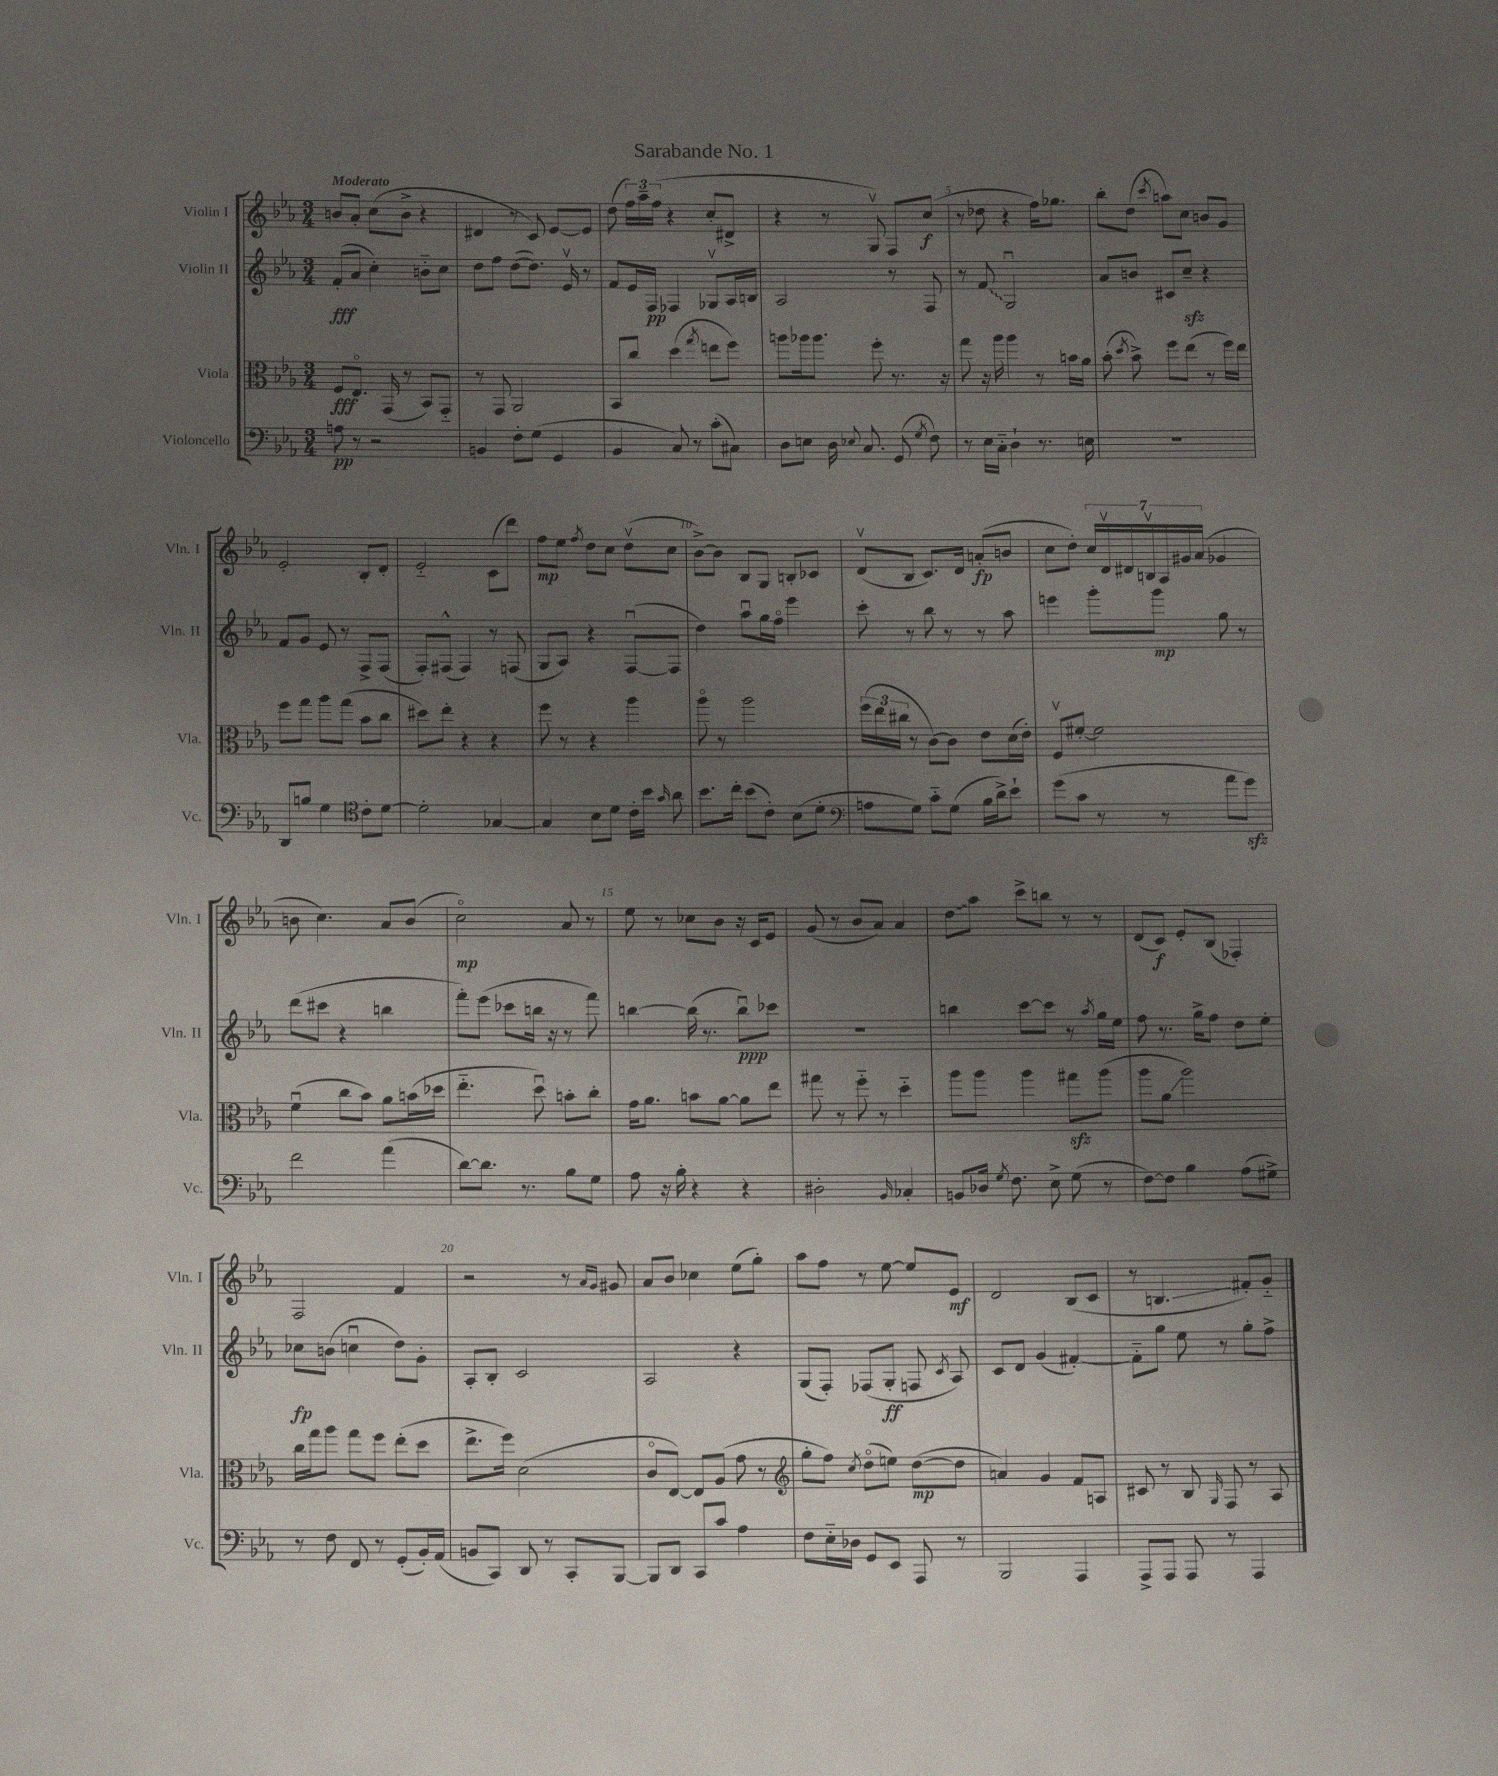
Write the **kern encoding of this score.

**kern	**kern	**kern	**kern
*staff4	*staff3	*staff2	*staff1
*clefF4	*clefC3	*clefG2	*clefG2
*k[b-e-a-]	*k[b-e-a-]	*k[b-e-a-]	*k[b-e-a-]
*M3/4	*M3/4	*M3/4	*M3/4
8A\	8F/L	(8f'/L	8b/L
8r	8.E-o/J	8a-/J	8a-'/J
2r	.	4cc'\)	(8cc\L
.	(16GG/	.	.
.	8r	.	8b^\J
.	8BB-/L)	8b'~\L	4r
.	8GG'~/J	8cc\J	.
=	=	=	=
4BB/	8r	8dd\L	4d#/
.	8GG/	8ff\J	.
8F'\L	2AA-/	([8dd\L	8r
(8G\J	.	8.dd\]J)	8c/)
4GG/	.	.	[8e-/L
.	.	16e-v/	.
.	.	8r	8e-/]J
=	=	=	=
4BB-/	8BB-/L	8f/L	(8dd\
.	8cc/J	16e-/L	24ff\LL)
.	.	.	24aa-~\
.	.	16F/JJ	.
.	.	.	(24ff\JJ
8C/)	(4dd\	4F-/	4r
8r	.	.	.
.	8qgg/	.	.
(8c'\L	8ee\L	8G-v/L	8cc'/L
8C#\J)	8ff\J)	16A-/L	8d#^/J
.	.	16B/JJ	.
=	=	=	=
8D\L	8aa\L	2A-/	4r
8E\J	16aa-\k	.	.
.	8.aa-\J	.	.
16D\	.	.	8r
8qqE-/	.	.	.
8.C/	.	.	.
.	8ff'\	.	8Gv/)
(8GG/	8.r	8r	8F/L
8qG/	.	.	.
8F\)	.	8F/	(8cc/J
.	16r	.	.
=	=	=	=
8r	8gg\	8r	8r
16E-\LL	16r	8f/	8dd-\
16C'~\JJ	16aa-\	.	.
4D`\	4aa-\	2Gu/	4r
8.r	8r	.	16ff\LK)
.	.	.	8.gg-\J
.	16b\LL	.	.
16E\	16a-\JJ	.	.
=	=	=	=
2.r	(8b-'\	8a-/L	8bb-'\L
.	8qdd/	.	.
.	8b-^\)	8b/J	(8dd\J
.	.	.	8qccc/
.	8ff\L	8c#/L	8aa\L)
.	(8ee-\J	8cc~/J	8cc\J
.	8r	4r	8b/L
.	16ff\LL)	.	8g/J
.	16ee-\JJ	.	.
=	=	=	=
8DD/L	8ff\L	8f/L	2e-'/
8B/J	8gg\J	8g/J	.
4G\	8aa-\L	8e-/	.
.	(8gg\J	8r	.
*clefC4	*	*	*
8c'\L	8b-\L	8F^/L	8B-'/L
[8d\J	8cc\J	(8F/J	8d'/J
=	=	=	=
2d'\]	8dd#\L)	8F'/L)	2e-'~/
.	8ee-'\J	(8F#^^/J	.
.	4r	4F#/)	.
[4G-/	4r	8r	(8c\L
.	.	(8F/	8ddd\J)
=	=	=	=
4G-/]	8ff\	8G/L	8ff\L
.	8r	8A-/J)	8ee-\J
.	.	.	8qff/
8B-\L	4r	4r	8dd\L
8d\J	.	.	8cc\J
16c'\LL	4aa-\	([8Fu/L	(8ddv\L
16b-\JJ	.	.	.
16qqg/	.	.	.
8a-\	.	8F/]J	8cc\J
=	=	=	=
8.b-\L	8aa-o\	4dd\)	[8b-^\L)
.	8r	.	8b-\]J
16cc'\Jk	.	.	.
(8b-\L	2aa-\	8aa-u\L	8B-/L
8c'\J)	.	16gg\L	8G/J
.	.	16ffo\JJ	.
(8B-\L	.	4eee-\	8B'/L
8d'\J	.	.	8c-/J
=	=	=	=
*clefF4	*	*	*
8A\L	(24ff\LL	8ccc'\	(8dv/L
.	24ee-\	.	.
.	24cc#\JJ	.	.
8G\J)	8r	8r	8B-/J
8c'~\L	[8c\L)	8bb-\	8.c/L)
(8G\J	8c\]J	8r	.
.	.	.	16d/Jk
16B-\LL	8e-\L	8r	(8a'/L
16d^\J)	.	.	.
8e-`\J	(16d\L	8aa-\	8b/J
.	16e-'\JJ)	.	.
=	=	=	=
(8g\L	8Fv/L	4eee\	8cc\L
8c\J	[8f#'/J	.	8dd'\J)
8r	2f#\]	8ggg'\L	28cc/LL
.	.	.	28dv/
.	.	.	28d#/
.	.	.	28Bv/
8r	.	8ggg\J	.
.	.	.	28A-/
.	.	.	28g#/
.	.	.	(28a-/JJ
8a-\L	.	8gg\	4g-/
8g\J)	.	8r	.
=	=	=	=
2f\	(4fu\	(8ddd\L	8b\
.	.	8ccc#\J	4.cc\)
.	8cc\L	4r	.
.	8b-\J)	.	.
(4a-\	8a-\L	4bb\	8a-/L
.	(16b\L	.	(8b/J
.	16dd-\JJ	.	.
=	=	=	=
[8d\L)	4.ee-'~\	8fff'\L)	2cco\)
8.d\]J	.	(8eee-\J	.
.	.	8ccc-\L	.
8.r	.	.	.
.	8ddu\)	16bb\Jk	.
.	.	16r	.
8B-\L	8b'\L	8r	8a-/
8G\J	8cc'\J	8fff\)	8r
=	=	=	=
8A-\	16g\LK	[4bb\	8ee-\
.	8.a-\J	.	.
16r	.	.	8r
16B-'\	.	.	.
4r	8b\L	(16bb\]	8cc-\L
.	.	8.r	.
.	[8a-\J	.	8b-\J
4r	8a-\]L	8bbu\L)	16r
.	.	.	16c/LK
.	8ee-\J	8ccc-\J	8e-/J
=	=	=	=
2D#'\	8gg#\	2.r	(8g/
.	8r	.	8r
.	8ff'~\	.	8b-/L
.	8r	.	8a-/J)
16qqBB-/	.	.	.
4C-'/	4dd'~\	.	4a-/
=	=	=	=
8BB/L	8aa-\L	4bb\	8dd\L
16D-/Jk	8aa-\J	.	8aa-\J
8qG/	.	.	.
8.F\	.	.	.
.	4aa-\	[8ccc\L	8ccc^\L
8E-^\	.	8ccc\]J	8bb\J
(8G\	8gg#\L	8r	8r
.	.	8qaa-/	.
8r	(8aa-\J	16gg\LL	8r
.	.	16ee-\JJ	.
=	=	=	=
[8F\L)	8aa-\L	8ff\	(8d/L
8F\]J	8a-\J	8.r	8c/J)
4B-\	2aa-\)	.	8e-'/L
.	.	16gg^\LK	.
.	.	8ff\J	(8B-/J
(8A-\L	.	8dd\L	4F-'/)
8G#^\J)	.	8ee-'\J	.
=	=	=	=
8r	16cc\LL	8cc-\L	2F/
.	16gg\J	.	.
8F\	8aa-\J	(8b\J	.
8FF/	8gg\L	4ccu\	.
8r	8ff\J	.	.
(8GG'/L	(8ee-'\L	8dd\L)	4f/
16BB-'/L)	8dd\J	8g'\J	.
(16AA-/JJ	.	.	.
=	=	=	=
8BB/L	8.ee-^\L	8A-'/L	2r
8CC/J)	.	8B-'/J	.
.	16ff\Jk)	.	.
8DD/	(2d\	2c/	.
8r	.	.	.
8CC'/L	.	.	8r
.	.	.	16qqa-/LL
.	.	.	16qqg/JJ
[8BBB-/J	.	.	8g#/
=	=	=	=
8BBB-/]L	8co/L	2A-/	8a-/L
8DD/J	[8E-/J)	.	8b-/J
8CC/L	8E-/]L	.	4cc-\
8c/J	(8A-/J	.	.
4A-\	8g\	4r	(8ee-\L
.	8r	.	8gg'\J)
=	=	=	=
*	*clefG2	*	*
8F\L	8gg'\L	(8G/L	8aa-\L
16E-'~\L	8ff\J)	8F'/J)	8ff\J
16D-\JJ	.	.	.
.	8qcc/	.	.
8GG/L	(8ddo\L	(8F-/L	8r
8EE-/J	8ee\J)	8G'/J	[8ee-\
8AAA-/	([8dd\L	8F/	8ee-/]L
.	.	8qc/	.
8r	8dd\]J	8A-/)	8e-/J
=	=	=	=
2BBB-/	4a/)	8c/L	2d/
.	.	8d/J	.
.	4g/	(4g/	.
4AAA-/	8f/L	[4f#'/)	(8B-/L
.	8A/J	.	8c/J
=	=	=	=
8AAA-^/L	8c#/	8f#'~\]L	8r
8AAA-/J	8r	8gg\J	4.B/
8AAA-/	8B-/	8ee-\	.
.	16qqG/	.	.
8r	8F/	8r	.
4AAA-/	8r	8gg'\L	8f#'/L)
.	8A-/	8ff^\J	8g'~/J
==	==	==	==
*-	*-	*-	*-
